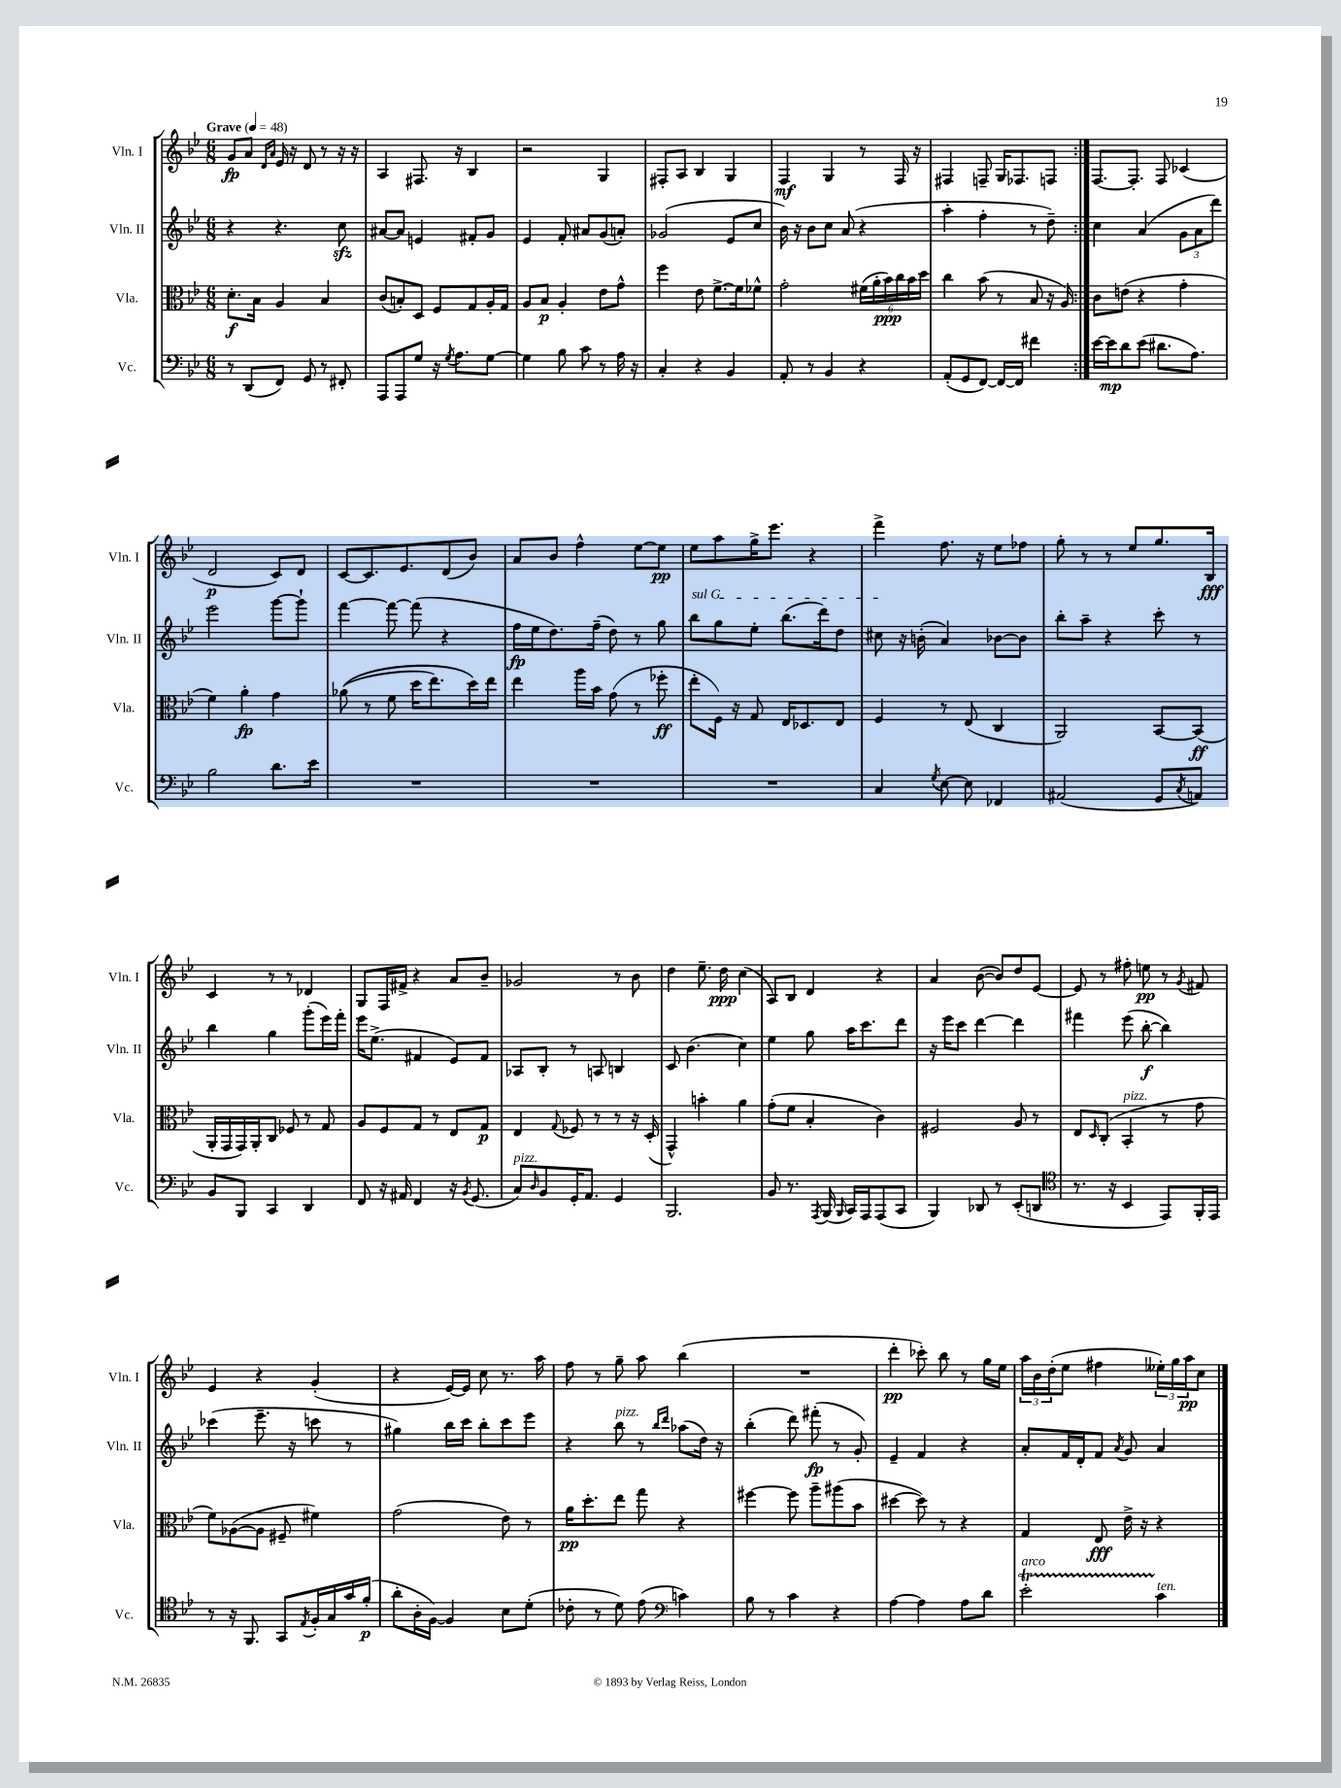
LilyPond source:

<<
\new StaffGroup <<
\new Staff = "s0" \with { instrumentName = "Vln. I" shortInstrumentName = "Vln. I" } {
    \clef treble \key bes \major \numericTimeSignature \time 6/8 \tempo "Grave" 4 = 48
    \repeat volta 2 { g'8\fp a'8 \grace { d'16 a'16 } ees'16 r16 d'8 r8 r16 r16 |
    a4 fis8. r16 bes4 |
    r2 g4 |
    fis8-. a8 bes4 g4 |
    f4\mf g4 r8 f16 r16 |
    fis4 f8-- g16 fes8. f8 | }
    f8.~ f8.-. f8 ces'4( |
    d'2\p c'8) d'8 |
    c'8~ c'8. ees'8. d'8( bes'8) |
    a'8 bes'8 f''4-^ ees''8~ ees''8\pp |
    ees''8 a''8 g''16-> ees'''8. r4 |
    f'''4-> f''8. r16 ees''8 fes''8 |
    g''8-. r8 r8 ees''8 g''8. bes16\fff |
    c'4 r8 r8 des'4 |
    g8 f16 fis'16-> r4 a'8 bes'8-- |
    ges'2 r8 bes'8 |
    d''4 ees''8.-- d''16\ppp c''4( |
    a8) bes8 d'4 r4 |
    a'4 bes'8~( bes'8) d''8 ees'8~ |
    ees'8 r8 fis''8-. e''8\pp r8 \acciaccatura { g'8 } fis'8 |
    ees'4 r4 g'4-.( |
    r4 ees'16~) ees'16 c''8 r8. a''16 |
    f''8 r8 g''8-- a''8 bes''4( |
    R2. |
    d'''4-.\pp ces'''8-.) bes''8 r8 g''16 ees''16 |
    \tuplet 3/2 { a''16 bes'16 d''16-.( } ees''8 fis''4 \tuplet 3/2 { eeses''16-.) g''16 a''16\pp } c''8 \bar "|." |
}
\new Staff = "s1" \with { instrumentName = "Vln. II" shortInstrumentName = "Vln. II" } {
    \clef treble \key bes \major \numericTimeSignature \time 6/8
    \repeat volta 2 { r4 r4. c''8\sfz |
    ais'8~ ais'8 e'4 fis'8-. g'8 |
    ees'4 f'8-. ais'8 g'8( a'8-.) |
    ges'2( ees'8 c''8 |
    bes'16) r16 bes'8 c''8 a'8( r4 |
    a''4-. f''4-. r8 d''8--) | }
    c''4 a'4( \tuplet 3/2 { g'8 a'8 d'''8) } |
    ees'''2 g'''8~ g'''8-! |
    f'''4~ f'''8~ f'''8( r4 |
    f''16\fp ees''16 d''8.) f''16--( d''8) r8 g''8 |
    \once \override TextSpanner.bound-details.left.text = \markup { \italic "sul G" } bes''8\startTextSpan g''8 ees''8-. bes''8.( d'''16) d''8 |
    cis''8\stopTextSpan r16 b'16-.( a'4) bes'8~ bes'8 |
    bes''8-. a''8-- r4 c'''8-. r8 |
    bes''4 g''4 g'''8-.( ees'''16) f'''16-. |
    ees'''16 ees''8.->( fis'4 ees'8) fis'8 |
    aes8 bes8-. r8 a8 b4 |
    c'8 bes'4.( c''4) |
    ees''4 g''8 a''16 c'''8. d'''8 |
    r16 ees'''16 c'''8 d'''4~ d'''4 |
    fis'''4 ees'''8( bes''8~-.\f bes''4) |
    ces'''4( ees'''8.-- r16 c'''8 r8 |
    gis''4) bes''16 c'''16 bes''8-. c'''8 ees'''8 |
    r4 bes''8^\markup { \italic "pizz." } r8 \grace { bes''16 d'''16 } aes''8( d''16) r16 |
    bes''4-.( d'''8) fis'''8-.\fp( r8 g'8-.) |
    ees'4-- f'4 r4 |
    a'8-. f'16 d'16-. f'8 \acciaccatura { a'8 } g'8 a'4 \bar "|." |
}
\new Staff = "s2" \with { instrumentName = "Vla." shortInstrumentName = "Vla." } {
    \clef alto \key bes \major \numericTimeSignature \time 6/8
    \repeat volta 2 { d'8.-.\f bes16 a4 bes4 |
    c'8( b8-.) d8 f8 g8 a16-. g16 |
    a8 bes8\p a4-. ees'8 g'8-^ |
    f''4 ees'8 f'8.~-> f'16 fes'8-^ |
    g'2-. \tuplet 6/4 { fis'16( a'16-. bes'16\ppp) c''16 bes'16 d''16 } |
    c''4 bes'8( r8 bes8 r16 a16) | }
    c'8 e'8( r4 g'4-. |
    f'4) a'4-.\fp g'4 |
    aes'8(\( r8 f'8 d''16 ees''8.) d''16\) ees''16 |
    ees''4 a''16 bes'16 g'8( r8 fes''8-.\ff |
    ees''8-. f16) r16 g8 ees16 des8. ees8 |
    f4 r8 ees8( c4 |
    a,2) bes,8~ bes,8\ff( |
    a,16-. g,16 g,16) a,16-. c8 fes8 r8 g8 |
    a8 f8 g8 r8 ees8 g8\p |
    ees4 \appoggiatura { g8 } fes8 r8 r8 r16 d16-.( |
    g,4-^) b'4-. a'4 |
    g'8-.( f'8 bes4-. c'4) |
    fis2 a8 r8 |
    ees8 \grace { d16 } c8-.( bes,4-.^\markup { \italic "pizz." } r8 g'8 |
    f'8) aes8~( aes8 fis8-- fis'4) |
    g'2( ees'8) r8 |
    a'16\pp d''8.-. ees''8 g''8 r4 |
    fis''4~ fis''8 a''8-- ais''8( bes'8 |
    dis''4~ dis''8) r8 r4 |
    g4 ees8\fff ees'16-> r16 r4 \bar "|." |
}
\new Staff = "s3" \with { instrumentName = "Vc." shortInstrumentName = "Vc." } {
    \clef bass \key bes \major \numericTimeSignature \time 6/8
    \repeat volta 2 { r8 d,8( f,8) g,8 r8 fis,8-. |
    a,,8 a,,8 g8 r16 \acciaccatura { g8 } a8. g8~ |
    g4 bes8 c'8 r8 a16 r16 |
    c4-. r4 bes,4 |
    a,8-. r8 bes,4 r4 |
    a,8-.( g,8 f,8~) f,16~ f,16 fis'4 | }
    ees'16~ ees'16\mp d'8 ees'8( dis'8. a8.) |
    bes2 d'8. ees'16 |
    R2. |
    R2. |
    R2. |
    c4 \acciaccatura { g8 } ees8~ ees8 fes,4 |
    ais,2( g,8 \acciaccatura { c8 } a,8) |
    bes,8 bes,,8 c,4 d,4 |
    f,8 r16 ais,16 f,4 r16 \acciaccatura { bes,8 } g,8.( |
    c8^\markup { \italic "pizz." }) \grace { d16 } bes,8 g,16-. a,8. g,4 |
    bes,,2. |
    bes,8 r8. \acciaccatura { a,,8 } bes,,16( \grace { bes,,16 } c,16) a,,16 a,,8( c,8 |
    bes,,4) des,8 r8 ees,8-.( d,8 |
    \clef tenor r8. r16 bes,4 ees,8) f,16-. ees,16 |
    r8 r16 f,8. g,8 \acciaccatura { ees8 } f16-. g16 g'16 f'16-.\p( |
    a'8-. a16-. f16~) f4 bes8 d'8-.( |
    ces'8-. r8 d'8) ees'8( \clef bass c'4) |
    bes8 r8 c'4 r4 |
    a4~ a4 a8 d'8 |
    ees'2-.\startTrillSpan^\markup { \italic "arco" } c'4\stopTrillSpan^\markup { \italic "ten." } \bar "|." |
}
>>
>>
\layout { \context { \Score \remove "Bar_number_engraver" } }
